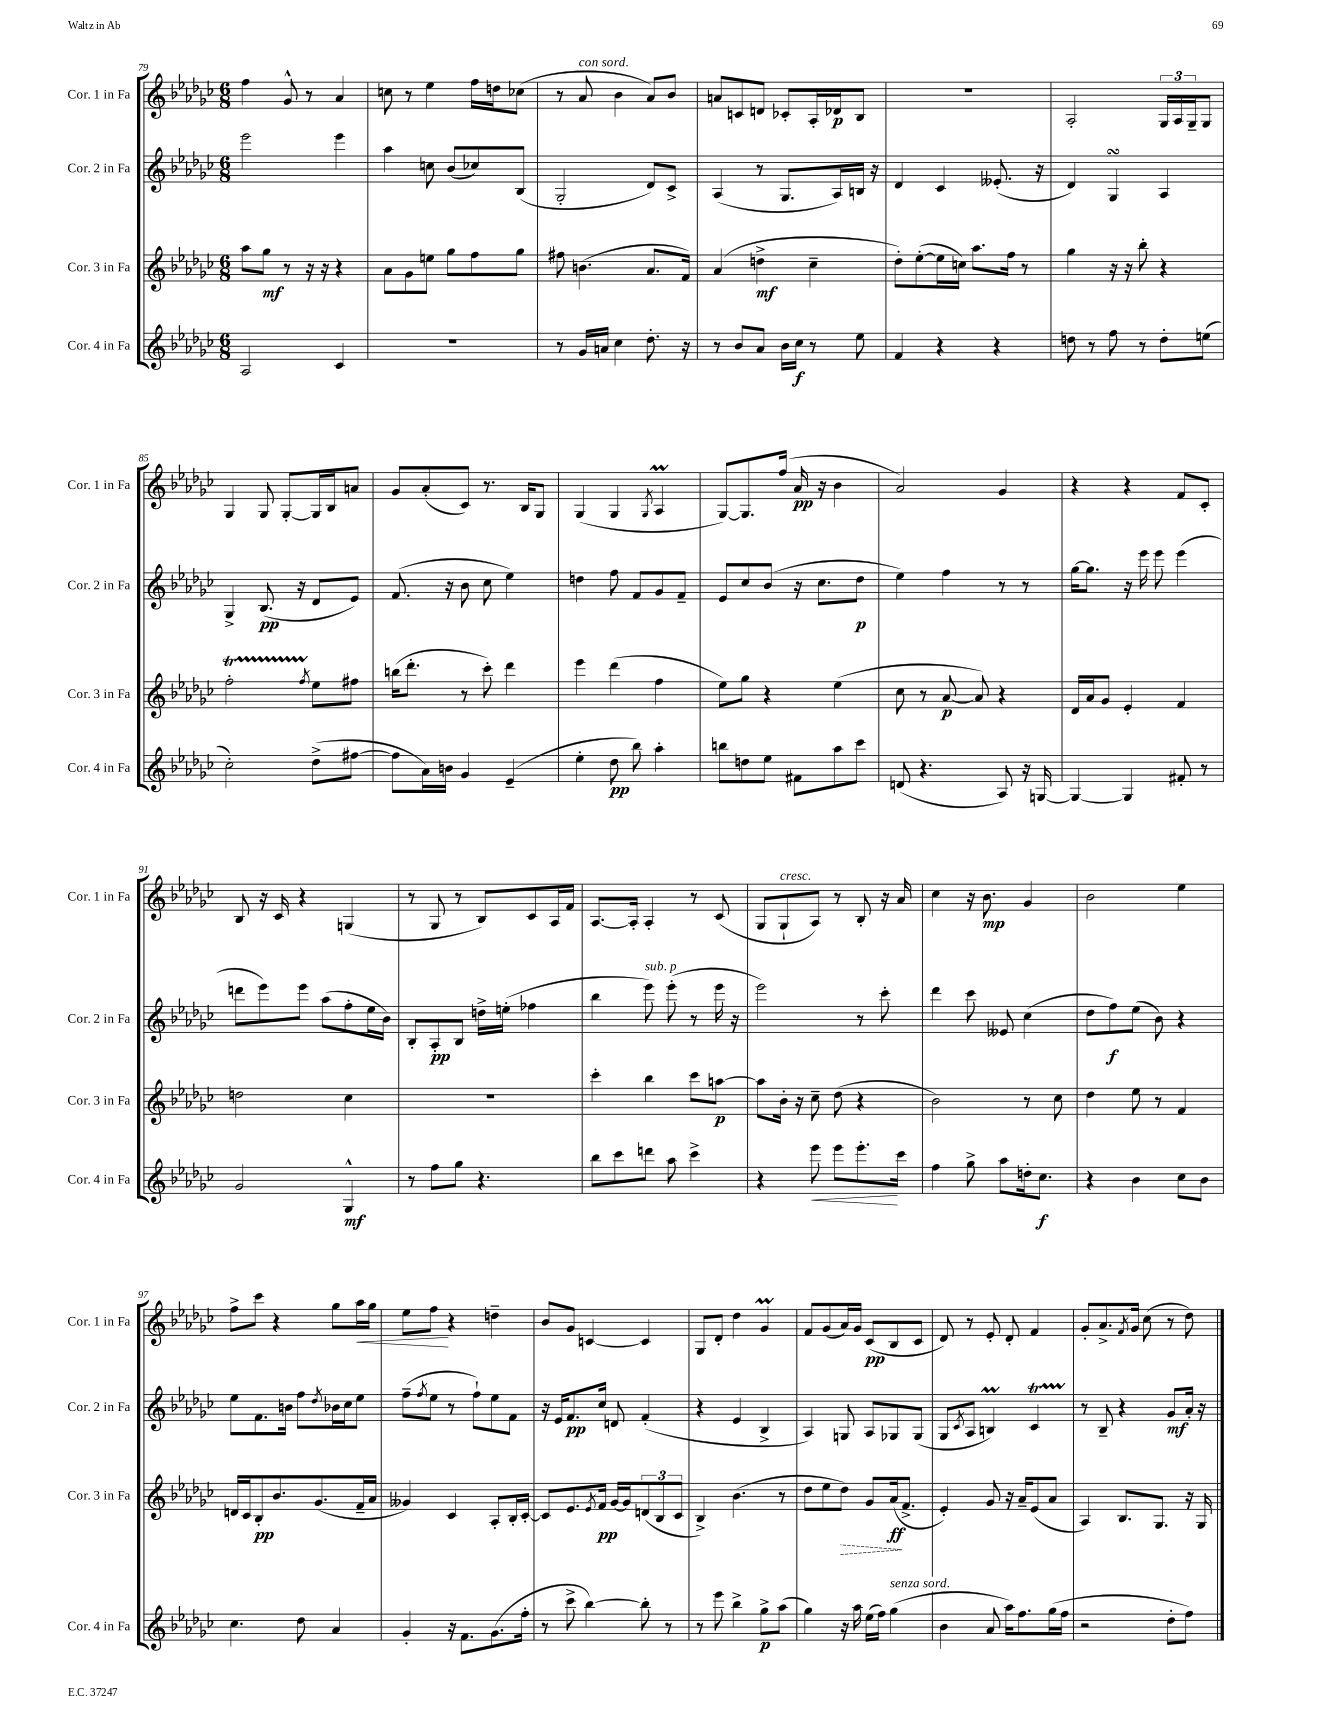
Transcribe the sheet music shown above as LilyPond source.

<<
\new StaffGroup <<
\new Staff = "s0" \with { instrumentName = "Cor. 1 in Fa" shortInstrumentName = "Cor. 1 in Fa" } {
    \clef treble \key ges \major \numericTimeSignature \time 6/8
    f''4 ges'8-^ r8 aes'4 |
    c''8 r8 ees''4 f''16 d''16 ces''8( |
    r8 aes'8^\markup { \italic "con sord." } bes'4 aes'8) bes'8 |
    a'8 c'8 d'8 ces'8-. aes16-. des'16\p bes8 |
    R2. |
    aes2-. \tuplet 3/2 { ges16 aes16 ges16-- } ges8 |
    ges4 ges8 ges8~-. ges16 bes16 a'8 |
    ges'8 aes'8-.( ces'8) r8. bes16 ges8 |
    ges4( ges4 \acciaccatura { ges8 } aes4\prall |
    ges8~) ges8. f''16( aes'16\pp r16 bes'4 |
    aes'2) ges'4 |
    r4 r4 f'8 ces'8-. |
    bes8 r16 ces'16 r4 g4( |
    r8 ges8 r8 bes8) ces'8 aes16 f'16 |
    aes8.~ aes16-. aes4-. r8 ces'8( |
    ges8 ges8-!^\markup { \italic "cresc." } aes8) r8 bes8-. r16 aes'16 |
    ces''4 r16 bes'8.\mp ges'4 |
    bes'2 ees''4 |
    f''8-> ces'''8 r4 ges''8 aes''16\< ges''16 |
    ees''8 f''8\! r4 d''4-- |
    bes'8 ges'8 c'4~ c'4 |
    ges8 des'8-. des''4 ges'4\prall |
    f'8 ges'8( aes'16) ges'16 ces'8\pp( bes8 ces'8 |
    des'8) r8 ees'8-. des'8-. f'4 |
    ges'8-. aes'8.-> \acciaccatura { f'8 } ges'16 ces''8( r8 des''8) \bar "|." |
}
\new Staff = "s1" \with { instrumentName = "Cor. 2 in Fa" shortInstrumentName = "Cor. 2 in Fa" } {
    \clef treble \key ges \major \numericTimeSignature \time 6/8
    ees'''2 ees'''4 |
    aes''4 c''8 bes'8( ces''8) bes8( |
    ges2-. des'8) ces'8-> |
    aes4( r8 ges8. aes16) b16 r16 |
    des'4 ces'4 eeses'8.-.( r16 |
    des'4) ges4\turn aes4 |
    ges4-> bes8.\pp( r16 des'8 ees'8) |
    f'8.( r16 bes'8 ces''8 ees''4) |
    d''4 f''8 f'8 ges'8 f'8-- |
    ees'8 ces''8 bes'8( r16 ces''8. des''8\p |
    ees''4) f''4 r8 r8 |
    ges''16~ ges''8. r16 ees'''16 ees'''8 ees'''4( |
    d'''8 ees'''8) ees'''8 aes''8( f''8-. ees''16 bes'16) |
    bes8-. aes8-.\pp bes8 d''16-> e''16-.( fes''4 |
    bes''4 ees'''8^\markup { \italic "sub. p" }) ees'''8-.( r8 ees'''16 r16 |
    ees'''2) r8 ces'''8-. |
    des'''4 ces'''8 eeses'8 ces''4( |
    des''8 f''8\f) ees''8( bes'8) r4 |
    ees''8 f'8. b'16 f''8 \acciaccatura { des''8 } bes'16 ces''16 ees''8 |
    f''8--( \acciaccatura { f''8 } ees''8 r8 f''8-!) ees''8 f'8 |
    r16 ees'16 f'8.\pp ces''16 d'8 f'4-.( |
    r4 ees'4 bes4-> |
    aes4) g8 aes8 ges8 ges8( |
    ges8 \acciaccatura { ces'8 } aes8 b4\prall) ces'4\startTrillSpan |
    r8\stopTrillSpan bes8-- r4 ges'8\mf aes'16-. r16 \bar "|." |
}
\new Staff = "s2" \with { instrumentName = "Cor. 3 in Fa" shortInstrumentName = "Cor. 3 in Fa" } {
    \clef treble \key ges \major \numericTimeSignature \time 6/8
    aes''8 ges''8\mf r8 r16 r16 r4 |
    aes'8 ges'8 e''8 ges''8 f''8 ges''8 |
    fis''8 b'4.( aes'8. f'16) |
    aes'4( d''4->\mf ces''4-- |
    des''8-.) ees''8~-.( ees''16 c''16) aes''8. f''16 r8 |
    ges''4 r16 r16 bes''8-. r4 |
    f''2-.\startTrillSpan \acciaccatura { f''8 } ees''8\stopTrillSpan fis''8 |
    b''16( des'''8.-. r8 ces'''8-.) des'''4 |
    ees'''4 des'''4( f''4 |
    ees''8) ges''8 r4 ees''4( |
    ces''8 r8 aes'8~\p aes'8) r4 |
    des'16 aes'16 ges'8 ees'4-. f'4 |
    d''2 ces''4 |
    R2. |
    ces'''4-. bes''4 ces'''8 a''8~\p |
    a''8 bes'16-. r16 ces''8-- des''8( r4 |
    bes'2) r8 ces''8 |
    des''4 ees''8 r8 f'4 |
    d'16 ces'16 bes8-.\pp bes'8. ges'8.( f'16-- aes'16 |
    geses'4) ces'4 aes8-. bes16-. ces'16~-. |
    ces'8 ees'8. \acciaccatura { ees'8 } f'16\pp ges'16~ ges'16 \tuplet 3/2 { d'8( bes8 ces'8 } |
    bes4->) bes'4.( r8 |
    des''8 ees''8 \once \override Hairpin.style = #'dashed-line des''8\>) ges'8 aes'16\ff\!( f'8.-> |
    ees'4-.) ges'8 r16 aes'16-- ees'8( aes'8 |
    aes4) bes8. ges8. r16 ges16 \bar "|." |
}
\new Staff = "s3" \with { instrumentName = "Cor. 4 in Fa" shortInstrumentName = "Cor. 4 in Fa" } {
    \clef treble \key ges \major \numericTimeSignature \time 6/8
    aes2 ces'4 |
    R2. |
    r8 ges'16 a'16 ces''4 des''8.-. r16 |
    r8 bes'8 aes'8 bes'16 ces''16\f r8 ees''8 |
    f'4 r4 r4 |
    d''8 r8 f''8 r8 d''8-. e''8( |
    ces''2-.) des''8->( fis''8~ |
    fis''8 aes'16) b'16 ges'4 ees'4--( |
    ees''4-. des''8\pp bes''8) aes''4-. |
    b''8 d''8 ees''8 fis'8 aes''8 ces'''8 |
    d'8( r4. aes8) r16 g16~ |
    g4~ g4 fis'8-. r8 |
    ges'2 ges4-^\mf |
    r8 f''8 ges''8 r4. |
    bes''8 ces'''8 d'''8 aes''8 ces'''4-> |
    r4 ees'''8\< ees'''8 ees'''8.-.\! ces'''16 |
    f''4 ges''8-> aes''8 d''16-. ces''8.\f |
    r4 bes'4 ces''8 bes'8 |
    ces''4. des''8 aes'4 |
    ges'4-. r16 f'8. ges'8.( f''16-. |
    r8 ces'''8-> bes''4~) bes''8-. r8 |
    r8 ees'''8 bes''4-> ges''8->\p aes''8( |
    ges''4) r16 aes''16 ees''16( f''16) ges''4^\markup { \italic "senza sord." }( |
    bes'4 aes'8 aes''16) f''8. ges''16( f''16 |
    r2 des''8-. f''8) \bar "|." |
}
>>
>>
\layout { \context { \Score currentBarNumber = #79 } }
